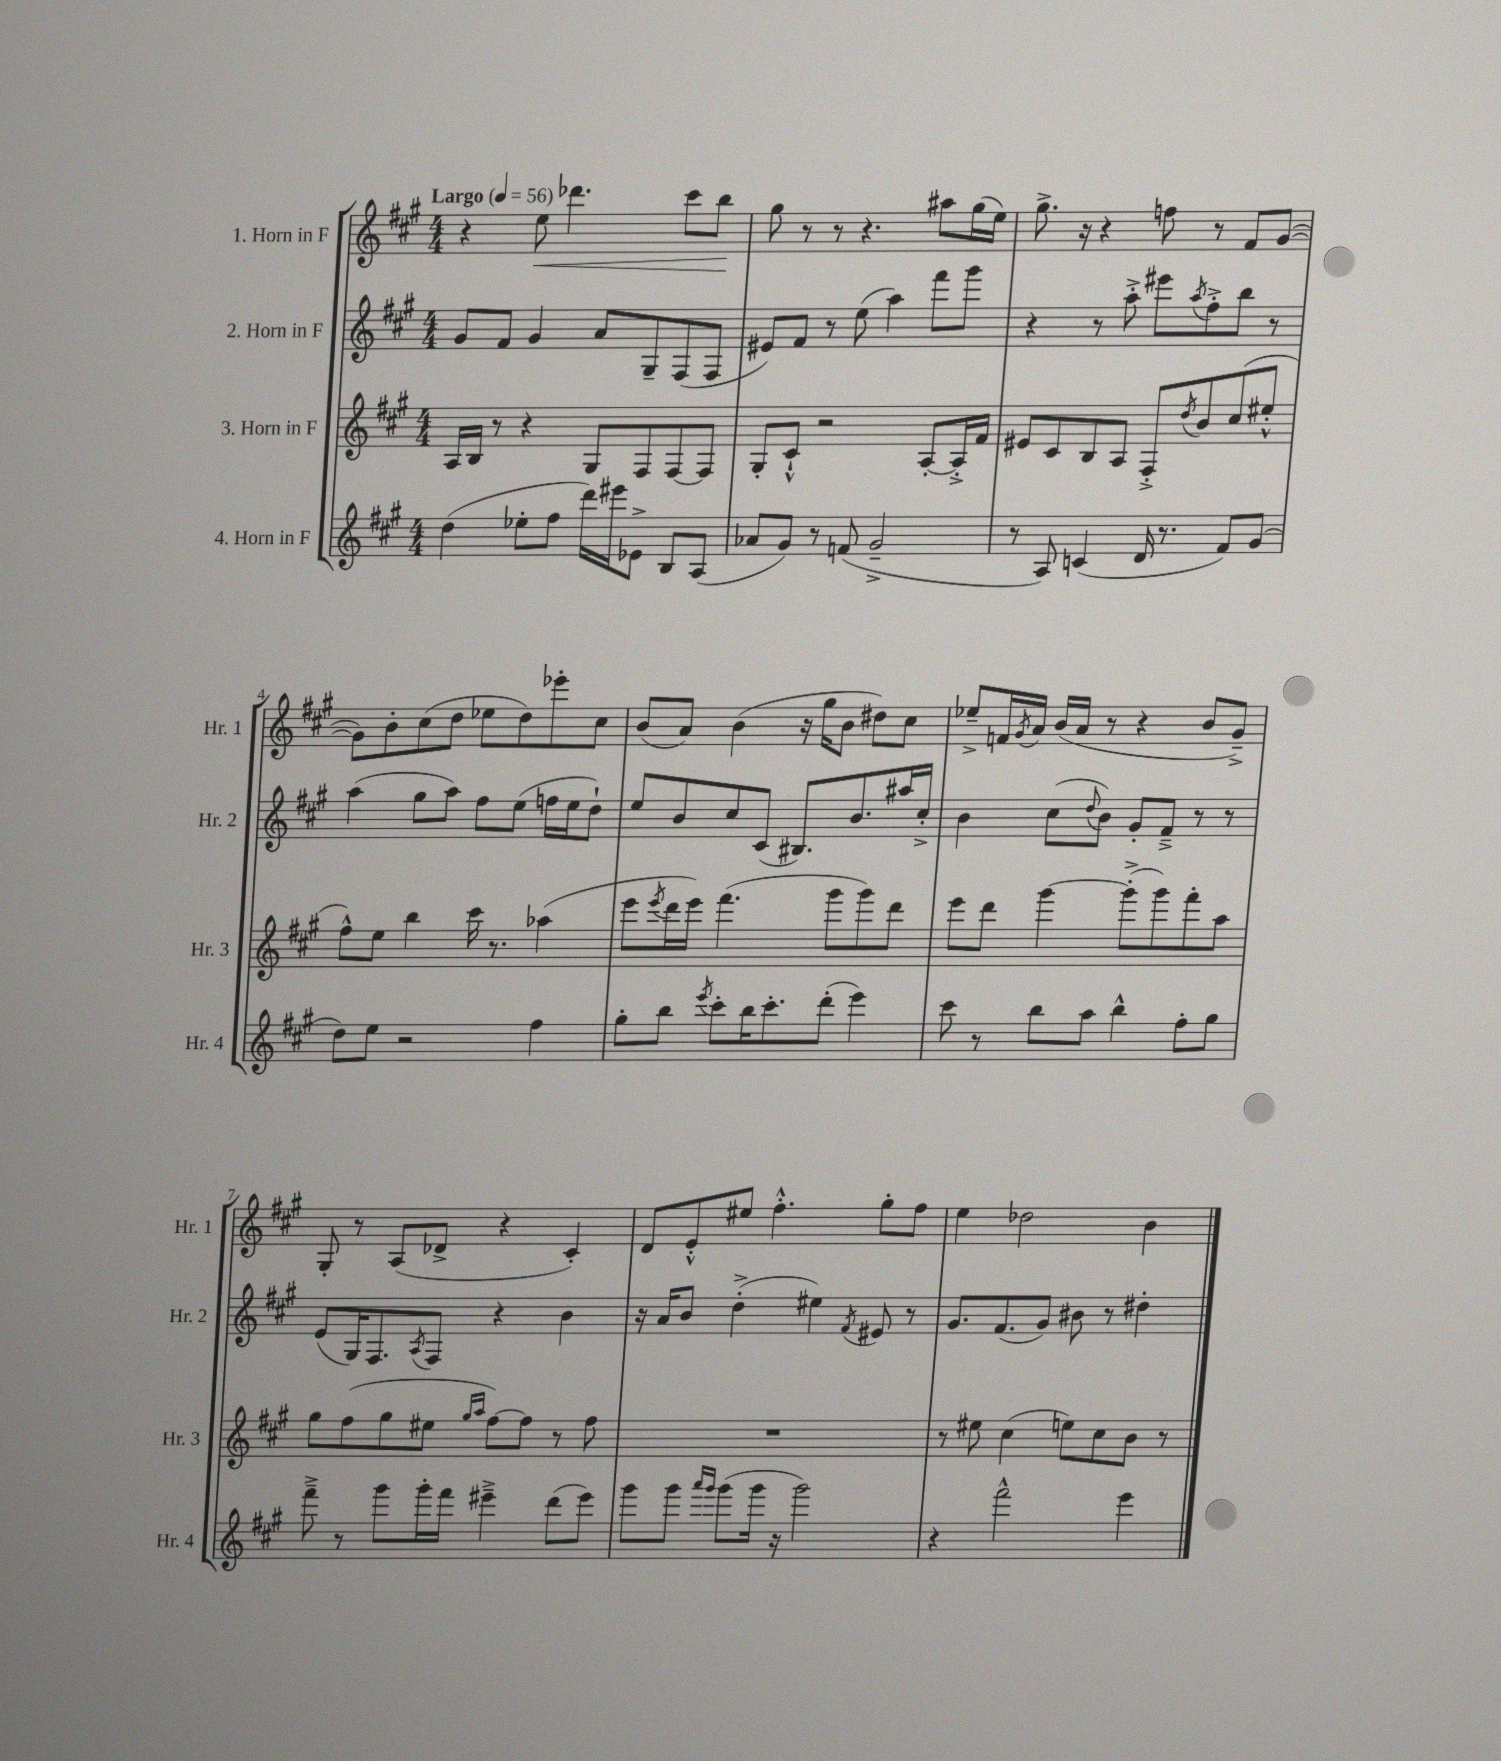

**kern	**kern	**kern	**kern
*staff4	*staff3	*staff2	*staff1
*clefG2	*clefG2	*clefG2	*clefG2
*k[f#c#g#]	*k[f#c#g#]	*k[f#c#g#]	*k[f#c#g#]
*M4/4	*M4/4	*M4/4	*M4/4
*MM56	*MM56	*MM56	*MM56
(4dd\	16A/LL	8g#/L	4r
.	16B/JJ	.	.
.	8r	8f#/J	.
8ee-'\L	4r	4g#/	8ee\
8ff#\J	.	.	4.ddd-\
16ddd\LL)	8G#/L	8a/L	.
16eee#\J	.	.	.
8e-^\J	8F#/	8G#~/	.
8B/L	[8F#/	(8F#/	8ccc#\L
(8A/J	8F#/]J	8F#/J	8bb\J
=	=	=	=
8a-/L	8G#'/L	8e#/L)	8gg#\
8g#/J)	8c#`^^/J	8f#/J	8r
8r	2r	8r	8r
(8f/	.	(8ee\	4.r
2g#~^/	.	4aa\)	.
.	[8A'/L	8fff#\L	8aa#\L
.	16A'^/]L	8ggg#\J	(16gg#\L
.	16f#/JJ	.	16ee\JJ)
=	=	=	=
8r	8e#/L	4r	8.gg#^\
8A/)	8c#/	.	.
.	.	.	16r
(4c/	8B/	8r	4r
.	8A/J	8aa'^\	.
16d/	8F#'^/L	8eee#\L	8ff\
8.r	.	.	.
.	8qdd/	8qaa/	.
.	8b/	8ff#'^\	8r
8f#/L)	(8cc#/	8bb\J	8f#/L
(8g#/J	8ee#'^^/J	8r	([8g#/J
=	=	=	=
8dd\L)	8ff#^^\L)	(4aa\	8g#\]L)
8ee\J	8ee\J	.	8b'\
2r	4bb\	8gg#\L	(8cc#\
.	.	8aa\J)	8dd\J
.	16ccc#\	8ff#\L	8ee-\L
.	8.r	.	.
.	.	(8ee\J	8dd\)
4ff#\	(4aa-\	16ff\LL	8eee-'\
.	.	16ee\J	.
.	.	8dd`\J)	8cc#\J
=	=	=	=
8gg#'\L	8eee\L	8ee/L	(8b/L
.	8qeee/	.	.
8bb\J	16ddd\L	8b/	8a/J)
.	16eee\JJ)	.	.
8qeee/	.	.	.
8ccc#'\L	(4.fff#\	8cc#/	(4b\
16bb\K	.	(8c#/J	.
8.ccc#'\	.	.	.
.	.	8.B#/L)	16r
.	.	.	16gg#\LK
(8ddd'\J	8ggg#\L	.	8b\J
.	.	8.b/	.
4eee\)	8ggg#\)	.	8dd#\L)
.	8ddd\J	16aa#/L	8cc#\J
.	.	16cc#'^/JJ	.
=	=	=	=
8ccc#\	8eee\L	4b\	8ee-~^/L
8r	8ddd\J	.	16f/L
.	.	.	8qg#/
.	.	.	16a/JJ
8bb\L	[4ggg#\	(8cc#\L	(16b/LL
.	.	.	16a/JJ
.	.	8qqdd/	.
8aa\J	.	8b\J)	8r
4bb^^\	(8ggg#'^\]L	8g#'/L	4r
.	8ggg#\)	8f#~^/J	.
8ff#'\L	8fff#'\	8r	8b/L
8gg#\J	8aa\J	8r	8g#~^/J)
=	=	=	=
8fff#~^\	8gg#\L	(8e/L	8G#'/
8r	(8ff#\	16G#/K)	8r
.	.	8.F#/	.
8ggg#\L	8gg#\	.	(8A/L
.	.	8qA/	.
16ggg#'\L	8ee#\J	8F#/J	8d-^/J
16fff#\JJ	.	.	.
.	16qqgg#/LL	.	.
.	16qqaa/JJ	.	.
4eee#~^\	[8ff#\L)	4r	4r
.	8ff#\]J	.	.
(8ddd\L	8r	4b\	4c#'/)
8eee#\J)	8ff#\	.	.
=	=	=	=
8ggg#\L	1r	16r	8d/L
.	.	16a/LK	.
8ggg#\J	.	8b/J	8e'^^/
16qqaaa/LL	.	.	.
16qqggg#/JJ	.	.	.
(8ggg#\L	.	(4dd'^\	8ee#/J
16ggg#\Jk	.	.	4.ff#'^^\
16r	.	.	.
2ggg#\)	.	4ee#\)	.
.	.	8qf#/	.
.	.	8e#/	8gg#'\L
.	.	8r	8ff#\J
=	=	=	=
4r	8r	8.g#/L	4ee\
.	8ee#\	.	.
.	.	(8.f#/	.
2fff#^^\	(4cc#\	.	2dd-\
.	.	8g#/J)	.
.	8ee\L)	8b#\	.
.	8cc#\	8r	.
4eee\	8b\J	4dd#'\	4b\
.	8r	.	.
==	==	==	==
*-	*-	*-	*-
